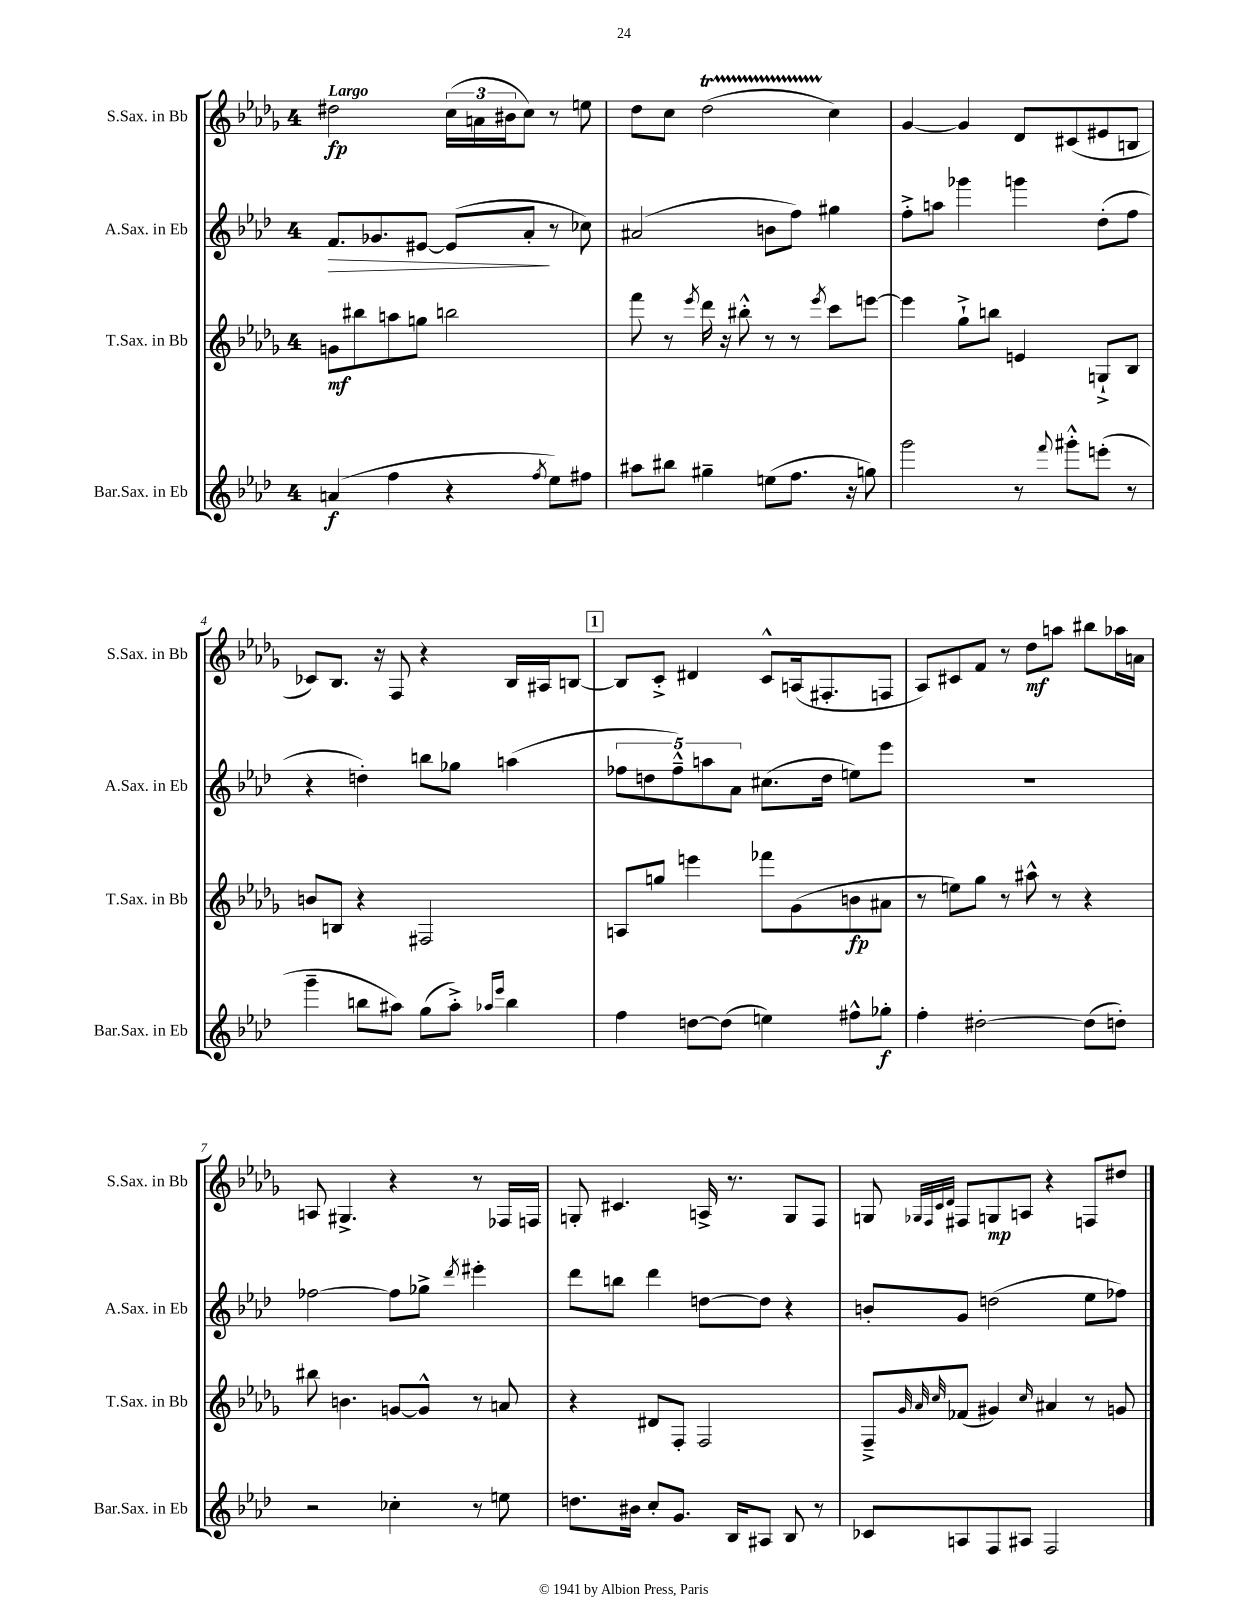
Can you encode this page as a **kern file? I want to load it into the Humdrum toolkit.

**kern	**kern	**kern	**kern
*staff4	*staff3	*staff2	*staff1
*clefG2	*clefG2	*clefG2	*clefG2
*k[b-e-a-d-]	*k[b-e-a-d-g-]	*k[b-e-a-d-]	*k[b-e-a-d-g-]
*M4/4	*M4/4	*M4/4	*M4/4
(4a	8g	8.f	2dd#
.	8bb#	.	.
.	.	8.g-	.
4ff	8aa	.	.
.	8gg	[8e#	.
4r	2bb	(8e#]	(24cc
.	.	.	24a
.	.	.	24b#
.	.	8a-'	8cc)
8qff	.	.	.
8ee-)	.	8r	8r
8ff#	.	8cc-)	8ee
=	=	=	=
8aa#	8fff	(2a#	8dd-
8bb#	8r	.	8cc
.	8qeee-	.	.
4gg#~	16ddd-	.	(2dd-
.	16r	.	.
.	8bb#'^^	.	.
(8ee	8r	8b	.
8.ff	8r	8ff)	.
.	8qeee-	.	.
.	8ccc	4gg#	4cc)
16r	.	.	.
8gg)	[8eee	.	.
=	=	=	=
2ggg	4eee]	8ff'^	[4g-
.	.	8aa	.
.	8gg-`^	4ggg-	4g-]
.	8bb	.	.
8r	4e	4ggg	8d-
8qqfff	.	.	.
8ggg#'^^	.	.	(8c#
(8eee'	8G`^	(8dd-'	8e#
8r	8B-	8ff	8B
=	=	=	=
4ggg~	8b	4r	8c-)
.	8B	.	8.B-
8bb	4r	4dd')	.
.	.	.	16r
8aa#)	.	.	8F
(8gg	2F#	8bb	4r
8aa#'^)	.	8gg-	.
16qqaa-	.	.	.
16qqeee-	.	.	.
4bb	.	(4aa	16B-
.	.	.	16A#
.	.	.	[8B
=	=	=	=
4ff	8A	10ff-	8B]
.	.	10dd	.
.	8gg	.	8c'^
.	.	10ff-~^^)	.
[8dd	4eee	.	4d#
.	.	10aa	.
(8dd]	.	.	.
.	.	10a-	.
4ee)	8fff-	(8.cc#	8c^^
.	(8g-	.	(16A
.	.	16dd	8.F#'
8ff#^^	8b	8ee)	.
8gg-'	8a#	8eee-	8F
=	=	=	=
4ff'	8r	1r	8A-)
.	8ee)	.	8c#
[2dd#'	8gg-	.	8f
.	8r	.	8r
.	8aa#^^	.	8dd-
.	8r	.	8aa
(8dd#]	4r	.	8bb#
8dd')	.	.	16aa-
.	.	.	16a
=	=	=	=
2r	8bb#	[2ff-	8A
.	4.b	.	4.G#^
4cc-'	[8g	8ff-]	4r
.	8g^^]	8gg-^	.
.	.	8qddd-	.
8r	8r	4eee#'	8r
8ee	8a	.	16F-
.	.	.	16F
=	=	=	=
8.dd	4r	8ddd-	8G'
.	.	8bb	4.c#
16b#	.	.	.
8cc'	8d#	4ddd-	.
8.g	8F'	.	.
.	2F	[8dd	16A^
16B-	.	.	8.r
8A#	.	8dd]	.
8B-	.	4r	8G
8r	.	.	8F
=	=	=	=
8c-	8F~^	8b'	8G
.	.	.	32qqG-
.	32qqg-	.	32qqF
.	32qqa-	.	32qqc
.	32qqcc	.	32qqd-
8A	(8f-	8g	8F#
8F	4g#)	(2dd	8G
8A#	.	.	8A
.	16qqcc	.	.
2F	4a#	.	4r
.	8r	8ee-	8F
.	8g	8ff-)	8dd#
==	==	==	==
*-	*-	*-	*-
